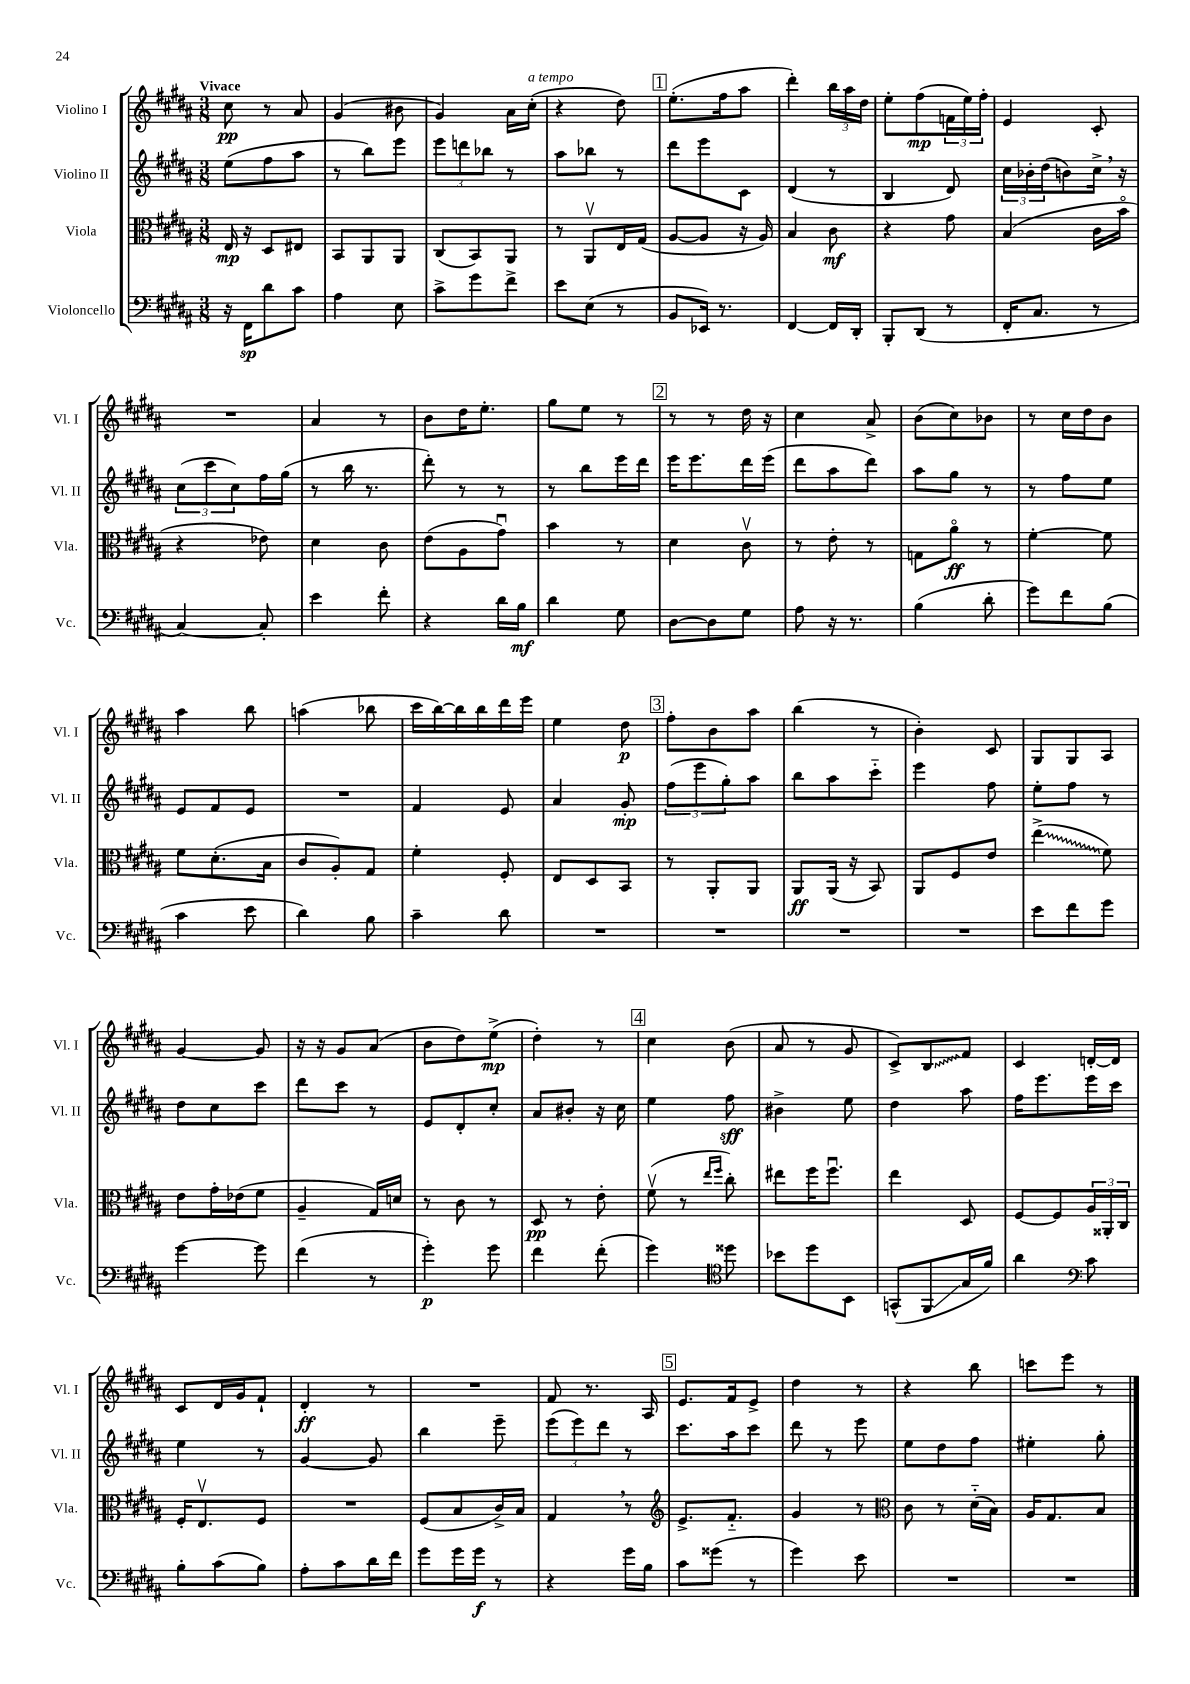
<<
\new StaffGroup <<
\new Staff = "s0" \with { instrumentName = "Violino I" shortInstrumentName = "Vl. I" } {
    \clef treble \key b \major \numericTimeSignature \time 3/8 \tempo "Vivace"
    cis''8\pp r8 ais'8 |
    gis'4( bis'8 |
    gis'4) ais'16 cis''16-.^\markup { \italic "a tempo" }( |
    r4 dis''8) |
    \mark \markup { \box "1" } e''8.-.( fis''16 ais''8 |
    dis'''4-.) \tuplet 3/2 { b''16 ais''16 dis''16 } |
    e''8-. fis''8\mp( \tuplet 3/2 { f'16 e''16) fis''16-. } |
    e'4 cis'8-. |
    R4. |
    ais'4 r8 |
    b'8 dis''16 e''8.-. |
    gis''8 e''8 r8 |
    \mark \markup { \box "2" } r8 r8 dis''16 r16 |
    cis''4 ais'8-> |
    b'8( cis''8) bes'8 |
    r8 cis''16 dis''16 b'8 |
    ais''4 b''8 |
    a''4( bes''8 |
    cis'''16 b''16~) b''16 b''16 dis'''16 e'''16 |
    e''4 dis''8\p |
    \mark \markup { \box "3" } fis''8-. b'8 ais''8 |
    b''4( r8 |
    b'4-.) cis'8 |
    gis8 gis8 ais8 |
    gis'4~ gis'8 |
    r16 r16 gis'8 ais'8( |
    b'8 dis''8) e''8->\mp( |
    dis''4-.) r8 |
    \mark \markup { \box "4" } cis''4 b'8( |
    ais'8 r8 gis'8 |
    cis'8->) \once \override Glissando.style = #'zigzag b8\glissando fis'8 |
    cis'4 d'16~-. d'16 |
    cis'8 dis'16 gis'16 fis'8-! |
    dis'4-.\ff r8 |
    R4. |
    fis'8 r8. ais16 |
    \mark \markup { \box "5" } e'8. fis'16 e'8-> |
    dis''4 r8 |
    r4 b''8 |
    c'''8 e'''8 r8 \bar "|." |
}
\new Staff = "s1" \with { instrumentName = "Violino II" shortInstrumentName = "Vl. II" } {
    \clef treble \key b \major \numericTimeSignature \time 3/8
    e''8( fis''8 ais''8 |
    r8 b''8) e'''8 |
    \tuplet 3/2 { e'''8 d'''8 bes''8 } r8 |
    ais''8 bes''8 r8 |
    \mark \markup { \box "1" } dis'''8 e'''8 cis'8 |
    dis'4( r8 |
    b4 dis'8) |
    \tuplet 3/2 { cis''16 bes'16-. dis''16( } b'8) cis''16-> \breathe r16 |
    \tuplet 3/2 { cis''8( cis'''8 cis''8) } fis''16 gis''16( |
    r8 b''16 r8. |
    dis'''8-.) r8 r8 |
    r8 b''8 e'''16 dis'''16 |
    \mark \markup { \box "2" } e'''16 e'''8. dis'''16 e'''16( |
    dis'''8 ais''8 dis'''8) |
    ais''8 gis''8 r8 |
    r8 fis''8 e''8 |
    e'8 fis'8 e'8 |
    R4. |
    fis'4 e'8 |
    ais'4 gis'8-.\mp |
    \mark \markup { \box "3" } \tuplet 3/2 { fis''8( e'''8 gis''8-.) } ais''8 |
    b''8 ais''8 cis'''8-_ |
    e'''4 fis''8 |
    e''8-. fis''8 r8 |
    dis''8 cis''8 cis'''8 |
    dis'''8 cis'''8 r8 |
    e'8 dis'8-. cis''8-. |
    ais'8 bis'8-. r16 cis''16 |
    \mark \markup { \box "4" } e''4 fis''8\sff |
    bis'4-> e''8 |
    dis''4 ais''8 |
    fis''16 e'''8. e'''16 cis'''16 |
    e''4 r8 |
    gis'4~ gis'8 |
    b''4 e'''8-- |
    \tuplet 3/2 { e'''8( e'''8) dis'''8 } r8 |
    \mark \markup { \box "5" } cis'''8. ais''16 cis'''8 |
    dis'''8 r8 e'''8 |
    e''8 dis''8 fis''8 |
    eis''4-. gis''8-. \bar "|." |
}
\new Staff = "s2" \with { instrumentName = "Viola" shortInstrumentName = "Vla." } {
    \clef alto \key b \major \numericTimeSignature \time 3/8
    e16\mp r16 dis8 eis8 |
    b,8 ais,8 ais,8 |
    cis8( b,8) ais,8 |
    r8 ais,8\upbow e16 gis16( |
    \mark \markup { \box "1" } ais8~ ais8 r16 ais16) |
    b4 cis'8\mf |
    r4 gis'8 |
    b4( cis'16 b'16\flageolet |
    r4 ees'8) |
    dis'4 cis'8 |
    e'8( ais8 gis'8\downbow) |
    b'4 r8 |
    \mark \markup { \box "2" } dis'4 cis'8\upbow |
    r8 e'8-. r8 |
    g8 ais'8\flageolet\ff r8 |
    fis'4~-. fis'8 |
    fis'8 dis'8.-.( b16 |
    cis'8 ais8-.) gis8 |
    fis'4-. fis8-. |
    e8 dis8 b,8 |
    \mark \markup { \box "3" } r8 ais,8-. ais,8 |
    ais,8\ff ais,16( r16 b,8) |
    ais,8 fis8 e'8 |
    \once \override Glissando.style = #'zigzag e''4->\glissando( fis'8) |
    e'8 gis'16-. ees'16( fis'8 |
    ais4-- gis16) d'16 |
    r8 cis'8 r8 |
    dis8\pp r8 e'8-. |
    \mark \markup { \box "4" } fis'8\upbow( r8 \grace { e''16 fis''16 } cis''8-.) |
    eis''8 fis''16 fis''8.\downbow |
    e''4 dis8 |
    fis8~ fis8 \tuplet 3/2 { ais16 aisis,16-. cis16 } |
    fis16-. e8.\upbow fis8 |
    R4. |
    fis8( b8 cis'16->) b16 |
    gis4 \breathe r8 |
    \mark \markup { \box "5" } \clef treble e'8.-> fis'8.-_ |
    gis'4 r8 |
    \clef alto cis'8 r8 dis'16-_( b16) |
    ais16 gis8. b8 \bar "|." |
}
\new Staff = "s3" \with { instrumentName = "Violoncello" shortInstrumentName = "Vc." } {
    \clef bass \key b \major \numericTimeSignature \time 3/8
    r16 fis,16\sp dis'8 cis'8 |
    ais4 e8 |
    cis'8-> gis'8 fis'8-> |
    e'8 e8( r8 |
    \mark \markup { \box "1" } b,8 ees,16) r8. |
    fis,4~ fis,16 dis,16-. |
    b,,8-. dis,8( r8 |
    fis,16-. cis8. r8 |
    cis4~) cis8-. |
    e'4 fis'8-. |
    r4 dis'16 b16\mf |
    dis'4 gis8 |
    \mark \markup { \box "2" } dis8~ dis8 gis8 |
    ais8 r16 r8. |
    b4( dis'8-. |
    gis'8) fis'8 b8( |
    cis'4 e'8 |
    dis'4) b8 |
    cis'4-- dis'8 |
    R4. |
    \mark \markup { \box "3" } R4. |
    R4. |
    R4. |
    e'8 fis'8 gis'8 |
    gis'4~ gis'8 |
    fis'4( r8 |
    gis'4-.\p) gis'8 |
    fis'4 fis'8-.( |
    \mark \markup { \box "4" } gis'4) \clef tenor disis''8 |
    bes'8 dis''8 b,8 |
    g,8-^( fis,8\glissando gis16 fis'16) |
    ais'4 \clef bass cis'8 |
    b8-. cis'8( b8) |
    ais8-. cis'8 dis'16 fis'16 |
    gis'8 gis'16 gis'16\f r8 |
    r4 gis'16 b16 |
    \mark \markup { \box "5" } cis'8 gisis'8( r8 |
    gis'4) e'8 |
    R4. |
    R4. \bar "|." |
}
>>
>>
\layout { \context { \Score \remove "Bar_number_engraver" } }
